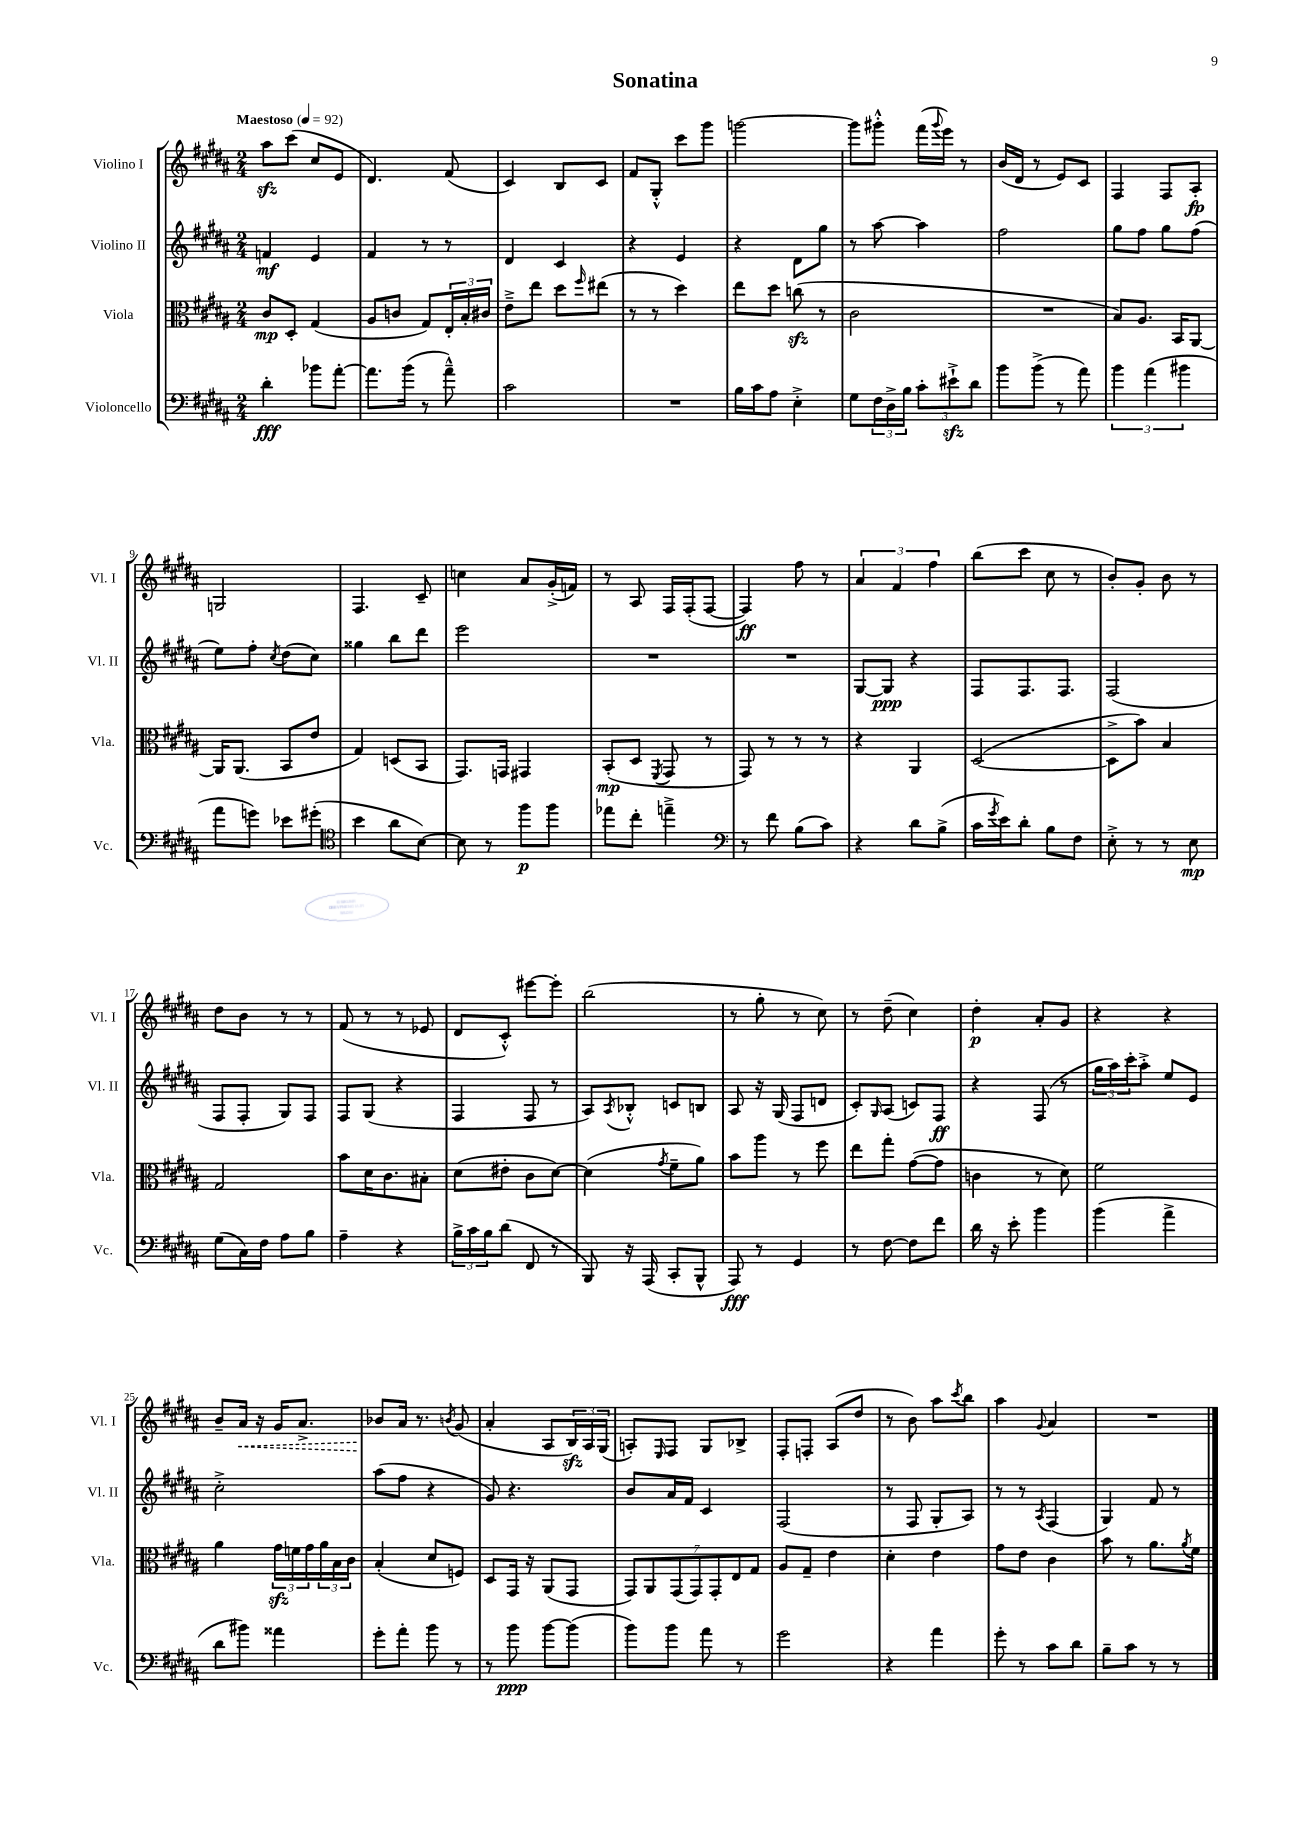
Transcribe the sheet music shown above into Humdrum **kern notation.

**kern	**kern	**kern	**kern
*staff4	*staff3	*staff2	*staff1
*clefF4	*clefC3	*clefG2	*clefG2
*k[f#c#g#d#a#]	*k[f#c#g#d#a#]	*k[f#c#g#d#a#]	*k[f#c#g#d#a#]
*M2/4	*M2/4	*M2/4	*M2/4
*MM92	*MM92	*MM92	*MM92
4d#'\	8c#/L	4f/	8aa#\L
.	8D#'/J	.	(8ccc#\J
8b-\L	(4G#/	4e/	8cc#/L
[8a#'\J	.	.	8e/J
=	=	=	=
8.a#\]L	8A#/L	4f#/	4.d#/)
.	8c/J	.	.
(16b\Jk	.	.	.
8r	8G#/L)	8r	.
8a#~^^\)	24E'/L	8r	(8f#/
.	24B'/	.	.
.	24c#/JJ	.	.
=	=	=	=
2c#\	8e~^\L	4d#/	4c#/)
.	8ee\J	.	.
.	8dd#\L	4c#/	8B/L
.	16qqff#/	.	.
.	(8ee#\J	.	8c#/J
=	=	=	=
2r	8r	4r	8f#/L
.	8r	.	8G#'^^/J
.	4dd#\)	4e/	8ccc#\L
.	.	.	8ggg#\J
=	=	=	=
16B\LL	8ee\L	4r	[2ggg\
16c#\J	.	.	.
8A#\J	8dd#\J	.	.
4E'^\	(8cc\	8d#\L	.
.	8r	8gg#\J	.
=	=	=	=
8G#\L	2c#\	8r	8ggg\]L
24F#\L	.	[8aa#\	8ggg#'^^\J
24D#^\	.	.	.
24B\JJ	.	.	.
12c#'\L	.	4aa#\]	(16fff#\LL
.	.	.	8qqggg#/
.	.	.	16eee\JJ)
12e#`^\	.	.	.
.	.	.	8r
12d#\J	.	.	.
=	=	=	=
8b\L	2r	2ff#\	(16b/LL
.	.	.	16d#/JJ
(8b^\J	.	.	8r
8r	.	.	8e/L)
8a#\)	.	.	8c#/J
=	=	=	=
6b\	8B/L)	8gg#\L	4F#/
.	8.A#/J	8ff#\J	.
(6a#\	.	.	.
.	.	8gg#\L	8F#/L
.	16BB/LK	.	.
6b#\	.	.	.
.	[8AA#/J	(8ff#\J	8A#'/J
=	=	=	=
8a#\L	16AA#/]LK	8ee\L)	2G/
.	(8.AA#/J	.	.
8g\J)	.	8ff#'\J	.
.	.	8qcc#/	.
8e-\L	8BB/L	(8dd#\L	.
(8g#'\J	8e/J	8cc#\J)	.
=	=	=	=
*clefC4	*	*	*
4b\	4G#/)	4gg##\	4.F#/
8a#\L	(8D/L	8bb\L	.
[8B\J)	8BB/J	8ddd#\J	8c#~/
=	=	=	=
8B\]	8.GG#/L)	2eee\	4cc\
8r	.	.	.
.	16GG/Jk	.	.
8ff#\L	4GG#/	.	8a#/L
8ff#\J	.	.	(16g#'^/L
.	.	.	16f/JJ)
=	=	=	=
8ee-\L	(8BB'/L	2r	8r
8cc#'\J	8D#/J	.	8A#/
.	8qFF#/	.	.
4ee~^\	8GG#/	.	16F#/LL
.	.	.	(16F#'/J
.	8r	.	[8F#/J
=	=	=	=
*clefF4	*	*	*
8r	8GG#/)	2r	4F#/])
8f#\	8r	.	.
(8B\L	8r	.	8ff#\
8c#\J)	8r	.	8r
=	=	=	=
4r	4r	[8G#/L	6a#/
.	.	8G#/]J	.
.	.	.	6f#/
8d#\L	4AA#/	4r	.
.	.	.	6ff#\
(8B^\J	.	.	.
=	=	=	=
16c#\LL	([2D#/	8F#/L	(8bb\L
8qg#/	.	.	.
16e\J)	.	.	.
8d#'\J	.	8.F#/	8ccc#\J
8B\L	.	.	8cc#\
.	.	8.F#/J	.
8F#\J	.	.	8r
=	=	=	=
8E'^\	8D#^\]L	(2F#/	8b'/L)
8r	8b\J)	.	8g#'/J
8r	4B/	.	8b\
8E\	.	.	8r
=	=	=	=
(8G#\L	2G#/	8F#/L	8dd#\L
16C#\L)	.	8F#'/J	8b\J
16F#\JJ	.	.	.
8A#\L	.	8G#/L)	8r
8B\J	.	8F#/J	8r
=	=	=	=
4A#~\	8b\L	8F#/L	(8f#/
.	16d#\K	(8G#/J	8r
.	8.c#\	.	.
4r	.	4r	8r
.	8B#'\J	.	8e-/
=	=	=	=
24B^\LL	(8d#\L	4F#/	8d#/L
24c#\	.	.	.
24B\J	.	.	.
(8d#\J	8e#'\J	.	8c#'^^/J)
8FF#/	8c#\L	8F#/	[8eee#\L
8r	[8d#\J)	8r	8eee#'\]J
=	=	=	=
8BBB/)	(4d#\]	8A#/L)	(2bb\
.	.	8qA#/	.
16r	.	8B-'^^/J	.
(16AAA#/	.	.	.
.	8qg#/	.	.
8CC#'/L	8f#~\L	8c/L	.
8BBB^^/J	8a#\J)	8B/J	.
=	=	=	=
8AAA#/)	8b\L	8A#/	8r
8r	8aa#\J	16r	8gg#'\
.	.	(16G#/	.
4GG#/	8r	8F#/L	8r
.	8ff#\	8d/J	8cc#\)
=	=	=	=
8r	8ee\L	8c#'/L)	8r
.	.	16qqG#/	.
[8F#\	8gg#'\J	(8A#/J	(8dd#~\
8F#\]L	([8g#\L	8c/L)	4cc#\)
8f#\J	8g#\]J	8F#/J	.
=	=	=	=
16d#\	4c\	4r	4dd#'\
16r	.	.	.
8e'\	.	.	.
4b\	8r	(8F#/	8a#'/L
.	8d#\)	8r	8g#/J
=	=	=	=
(4b\	2f#\	24gg#\LL	4r
.	.	24aa#\)	.
.	.	24ccc#'\J	.
.	.	8aa#'^\J	.
4a#^\	.	8ee/L	4r
.	.	8e/J	.
=	=	=	=
8d#\L	4a#\	2cc#'^\	8b~/L
8b#\J)	.	.	16a#/Jk
.	.	.	16r
4a##\	24g#\LL	.	16g#/LK
.	24f\	.	.
.	.	.	8.a#^/J
.	24g#\	.	.
.	24a#\	.	.
.	24B\	.	.
.	24c#\JJ	.	.
=	=	=	=
8g#'\L	(4B'/	(8aa#\L	8b-/L
8a#'\J	.	8ff#\J	16a#/Jk
.	.	.	8.r
8b\	8d#/L	4r	.
.	.	.	8qb/
8r	8F/J)	.	(8g#/
=	=	=	=
8r	8D#/L	8g#/)	4a#'/
8b\	16GG#/Jk	4.r	.
.	16r	.	.
[8b\L	(8AA#/L	.	8A#/L
(8b\]J	8GG#/J	.	24B/L)
.	.	.	24A#/
.	.	.	(24G#/JJ
=	=	=	=
8b\L)	14GG#/L)	8b/L	8A'/L)
.	14AA#/	.	.
.	.	.	16qqE/
8b\J	.	16a#/L	8F#/J
.	(14GG#/	.	.
.	.	16f#/JJ	.
.	14GG#/)	.	.
8a#\	.	4c#/	8G#/L
.	14GG#'/	.	.
.	14E/	.	.
8r	.	.	8B-^/J
.	14G#/J	.	.
=	=	=	=
2g#\	8A#/L	(2F#/	8F#'/L
.	8G#~/J	.	8F'/J
.	4e\	.	(8A#/L
.	.	.	8dd#/J
=	=	=	=
4r	4d#'\	8r	8r
.	.	8F#/	8b\)
4a#\	4e\	8G#'/L	8aa#\L
.	.	.	8qccc#/
.	.	8A#/J)	8bb\J
=	=	=	=
8g#'\	8g#\L	8r	4aa#\
8r	8e\J	8r	.
.	.	8qA#/	8qqg#/
8c#\L	4c#\	(4F#/	4a#/
8d#\J	.	.	.
=	=	=	=
8B~\L	8b\	4G#/)	2r
8c#\J	8r	.	.
8r	8.a#\L	8f#/	.
8r	.	8r	.
.	8qa#/	.	.
.	16f#\Jk	.	.
==	==	==	==
*-	*-	*-	*-
